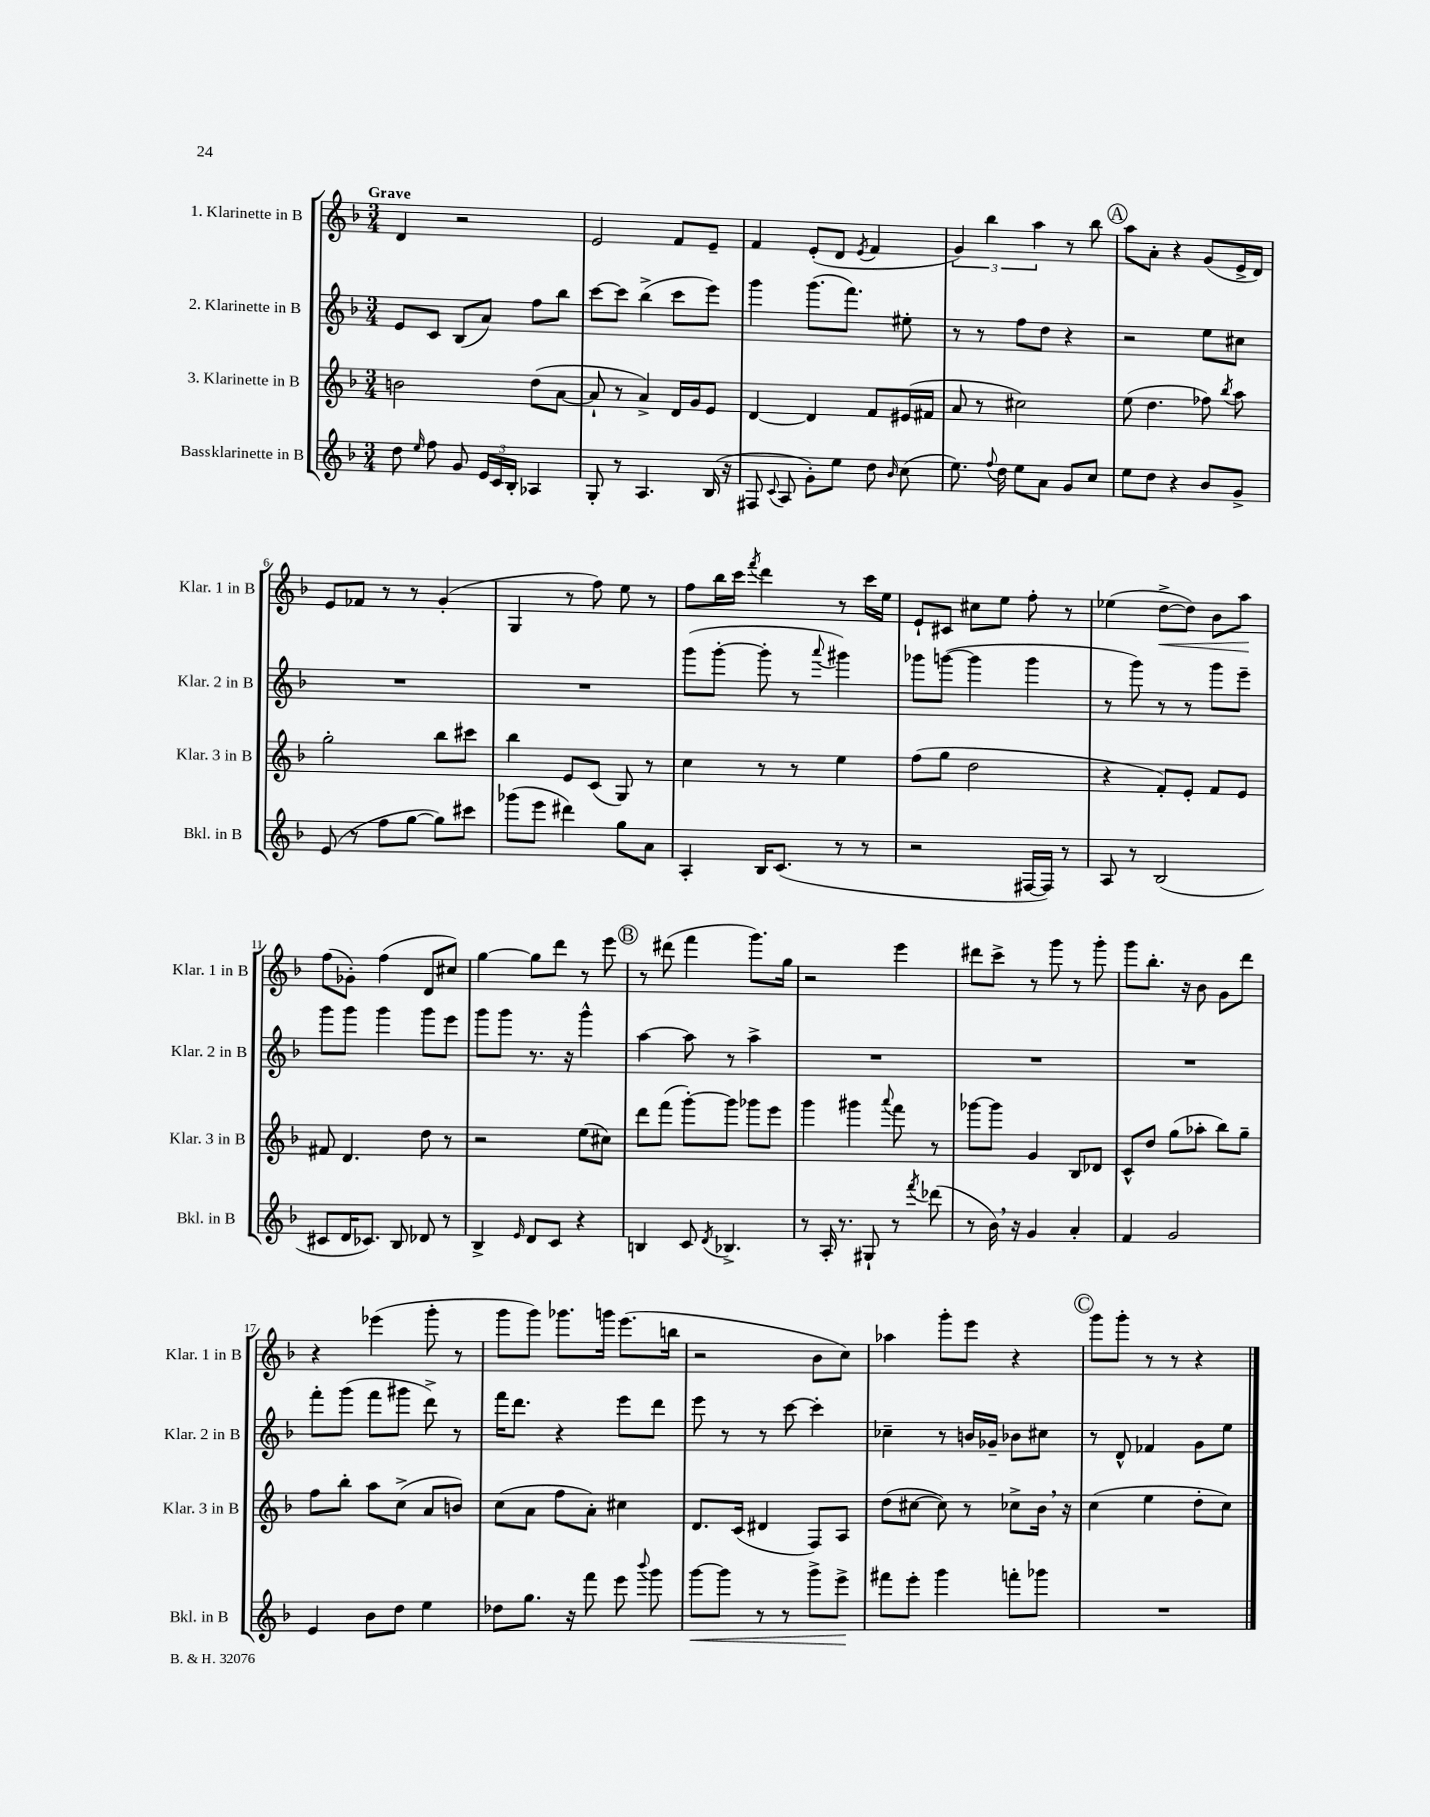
<<
\new StaffGroup <<
\new Staff = "s0" \with { instrumentName = "1. Klarinette in B" shortInstrumentName = "Klar. 1 in B" } {
    \clef treble \key f \major \numericTimeSignature \time 3/4 \tempo "Grave"
    \autoBeamOff d'4 r2 |
    e'2 f'8[ e'8]-- |
    f'4 e'8[-.( d'8] \acciaccatura { e'8 } f'4 |
    \tuplet 3/2 { g'4) bes''4 a''4 } r8 bes''8 |
    \mark \markup { \circle "A" } a''8[ a'8]-. r4 g'8[( e'16-> d'16]) |
    e'8[ fes'8] r8 r8 g'4-.( |
    g4 r8 f''8) e''8 r8 |
    f''8[ bes''16 c'''16] \acciaccatura { f'''8 } d'''4 r8 c'''16[ e''16] |
    e'8[-! cis'8] cis''8[ e''8] f''8-. r8 |
    ees''4( d''8[~->\< d''8]) bes'8[ a''8]\! |
    f''8[( ges'8]-.) f''4( d'8[ cis''8]) |
    g''4~ g''8[ d'''8] r8 e'''8 |
    \mark \markup { \circle "B" } r8 dis'''8( f'''4 g'''8.[) g''16] |
    r2 e'''4 |
    dis'''8[ c'''8]-> r8 g'''8 r8 g'''8-. |
    g'''8[ bes''8.]-. r16 bes'8 g'8[ d'''8] |
    r4 ees'''4( g'''8-. r8 |
    g'''8[ g'''8]) ges'''8.[ g'''16] e'''8.[( b''16] |
    r2 bes'8[ c''8]) |
    aes''4 g'''8[-. e'''8] r4 |
    \mark \markup { \circle "C" } g'''8[ g'''8]-. r8 r8 r4 \bar "|." |
}
\new Staff = "s1" \with { instrumentName = "2. Klarinette in B" shortInstrumentName = "Klar. 2 in B" } {
    \clef treble \key f \major \numericTimeSignature \time 3/4
    \autoBeamOff e'8[ c'8] bes8[( a'8]) f''8[ bes''8] |
    c'''8[~ c'''8] bes''4->( c'''8[ e'''8]) |
    g'''4 g'''8.[( f'''8.]) eis''8-. |
    r8 r8 f''8[ d''8] r4 |
    \mark \markup { \circle "A" } r2 e''8[ cis''8] |
    R2. |
    R2. |
    g'''8[( g'''8]~-. g'''8-. r8 \appoggiatura { a'''8 } gis'''4) |
    ges'''8[ g'''8]~( g'''4 g'''4 |
    r8 g'''8) r8 r8 g'''8[ e'''8]-- |
    g'''8[ g'''8] g'''4 g'''8[ e'''8] |
    g'''8[ g'''8] r8. r16 g'''4-^ |
    \mark \markup { \circle "B" } a''4~ a''8 r8 a''4-> |
    R2. |
    R2. |
    R2. |
    f'''8[-. g'''8]( f'''8[ gis'''8] d'''8->) r8 |
    f'''16[ d'''8.] r4 e'''8[ d'''8] |
    e'''8 r8 r8 c'''8~ c'''4-. |
    ces''4-- r8 b'16[ ges'16]-- bes'8[ cis''8] |
    \mark \markup { \circle "C" } r8 d'8-^ fes'4 g'8[ e''8] \bar "|." |
}
\new Staff = "s2" \with { instrumentName = "3. Klarinette in B" shortInstrumentName = "Klar. 3 in B" } {
    \clef treble \key f \major \numericTimeSignature \time 3/4
    \autoBeamOff b'2 d''8[( a'8]~ |
    a'8-! r8 a'4->) d'16[ g'16 e'8] |
    d'4~ d'4 f'8[ eis'16( fis'16] |
    a'8 r8 cis''2) |
    \mark \markup { \circle "A" } e''8( d''4. fes''8) \acciaccatura { bes''8 } a''8 |
    g''2-. bes''8[ cis'''8] |
    bes''4 e'8[ c'8]( g8) r8 |
    c''4 r8 r8 e''4 |
    f''8[( g''8] d''2 |
    r4 f'8[-.) e'8]-. f'8[ e'8] |
    fis'8 d'4. d''8 r8 |
    r2 e''8[( cis''8]) |
    \mark \markup { \circle "B" } d'''8[ f'''8]( g'''8[~-.) g'''8] ges'''8[ e'''8] |
    g'''4 gis'''4 \appoggiatura { a'''8 } f'''8 r8 |
    ges'''8[~ ges'''8] g'4 bes8[ des'8] |
    c'8[-^ d''8] g''8[( aes''8]-. bes''8[) g''8]-- |
    f''8[ bes''8]-. a''8[ c''8]->( a'8[ b'8]) |
    c''8[( a'8] f''8[ a'8]-.) cis''4 |
    d'8.[ c'16]( dis'4 f8[) a8] |
    d''8[( cis''8]~ cis''8) r8 ces''8[-> bes'16] \breathe r16 |
    \mark \markup { \circle "C" } c''4( e''4 d''8[-. c''8]) \bar "|." |
}
\new Staff = "s3" \with { instrumentName = "Bassklarinette in B" shortInstrumentName = "Bkl. in B" } {
    \clef treble \key f \major \numericTimeSignature \time 3/4
    \autoBeamOff d''8 \grace { e''16 } f''8 g'8 \tuplet 3/2 { e'16[ c'16 bes16]-. } aes4 |
    g8-. r8 a4. bes16( r16 |
    fis8 \appoggiatura { c'8 } a8 g'8[-.) e''8] d''8 \grace { bes'16 } c''8( |
    e''8.) \appoggiatura { f''8 } d''16 e''8[ a'8] g'8[ c''8] |
    \mark \markup { \circle "A" } e''8[ d''8] r4 bes'8[ g'8]-> |
    e'8( r8 f''8[ g''8]~ g''8[) cis'''8] |
    ges'''8[( e'''8] dis'''4) g''8[ a'8] |
    a4-. bes16[ c'8.]( r8 r8 |
    r2 fis16[~ fis16]) r8 |
    a8 r8 bes2( |
    cis'8[ d'16 ces'8.]) bes8 des'8 r8 |
    bes4-> \grace { e'16 } d'8[ c'8] r4 |
    \mark \markup { \circle "B" } b4 c'8 \acciaccatura { d'8 } bes4.-> |
    r8 a16-. r8. gis8-! r8 \acciaccatura { f'''8 } des'''8( |
    r8 bes'16) \breathe r16 g'4 a'4-. |
    f'4 g'2 |
    e'4 bes'8[ d''8] e''4 |
    des''8[ g''8.] r16 f'''8 e'''8 \appoggiatura { bes'''8 } g'''8 |
    g'''8[~\< g'''8] r8 r8 g'''8[-> e'''8]->\! |
    fis'''8[ e'''8]-. g'''4 f'''8[-. ges'''8] |
    \mark \markup { \circle "C" } R2. \bar "|." |
}
>>
>>
